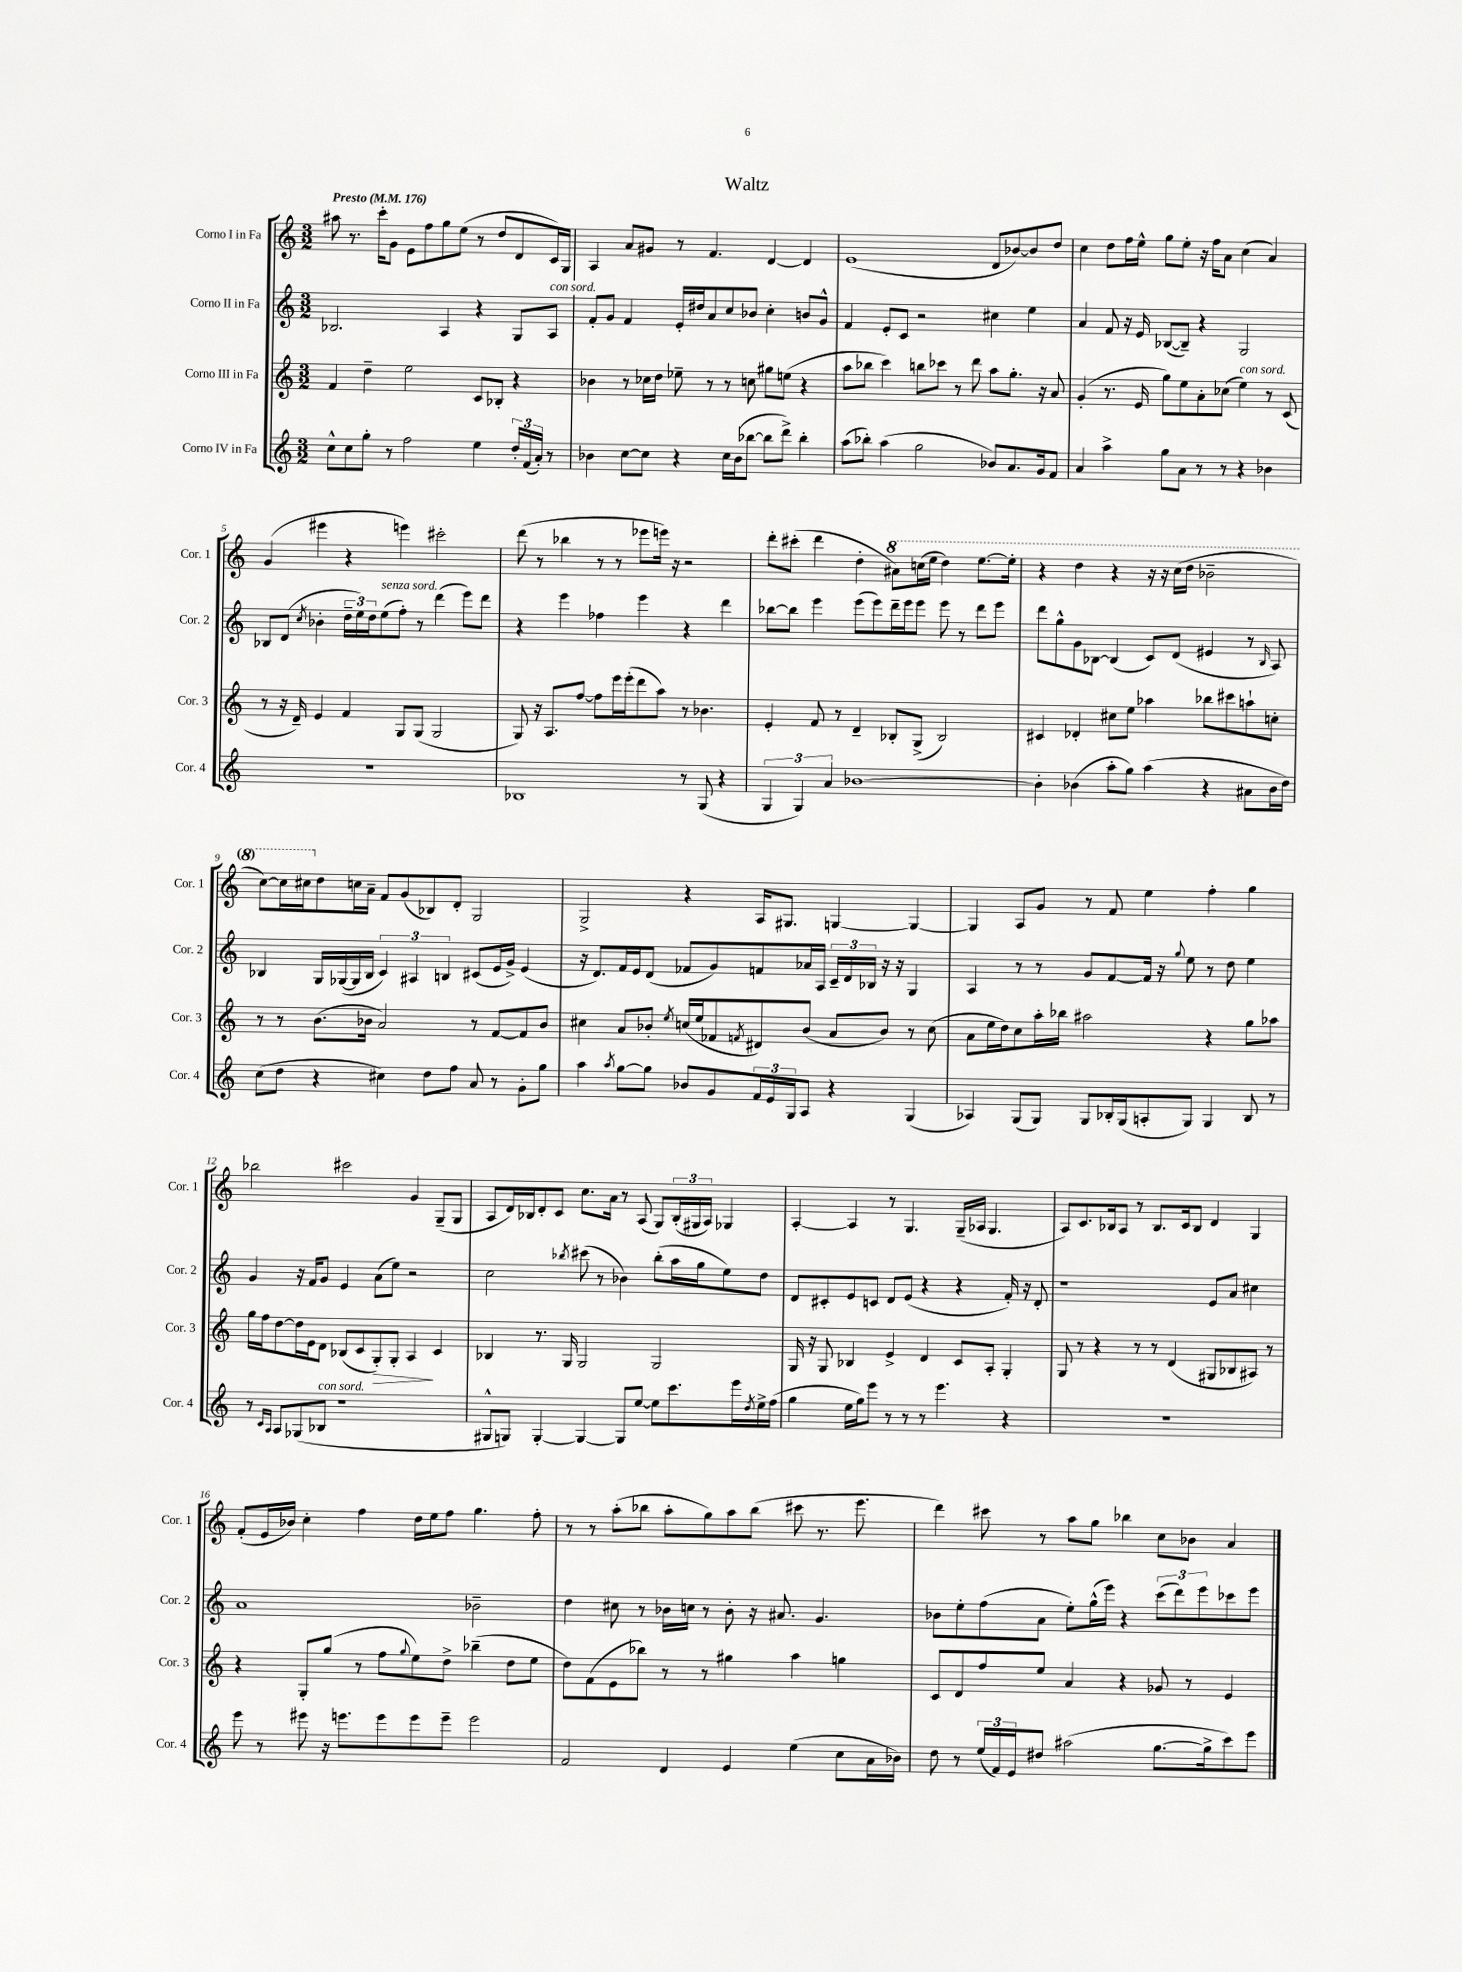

**kern	**kern	**dynam	**kern	**kern
*part4	*part3	*part3	*part2	*part1
*staff4	*staff3	*staff3	*staff2	*staff1
*I"Corno IV in Fa	*I"Corno III in Fa	*	*I"Corno II in Fa	*I"Corno I in Fa
*I'Cor. 4	*I'Cor. 3	*	*I'Cor. 2	*I'Cor. 1
*clefG2	*clefG2	*	*clefG2	*clefG2
*k[]	*k[]	*	*k[]	*k[]
*M3/2	*M3/2	*	*M3/2	*M3/2
*MM176	*MM176	*	*MM176	*MM176
=1	=1	=1	=1	=1
!	!	!	!	!LO:TX:a:B:t=Presto
8cc^^\L	4f/	.	2.B-X/	8aa#X\
8cc\	.	.	.	8.r
8gg'\J	4dd~\	.	.	.
.	.	.	.	16ccc'\KL
8r	.	.	.	8g\J
2ff\	2ee\	.	.	8e\L
.	.	.	.	8ff\
.	.	.	4A/	8gg\
.	.	.	.	(8ee\J
4ee\	8c/L	.	4r	8r
.	8B-X'/J	.	.	8dd/L
24dd'/LL	4r	.	8G/L	8d/
(24f/	.	.	.	.
24a'/JJ)	.	.	.	.
!	!	!	!LO:TX:a:i:t=con sord.	!
8r	.	.	8A/J	16c/L)
.	.	.	.	16G/JJ
=2	=2	=2	=2	=2
4b-X\	4b-X\	.	8f'/L	4A/
.	.	.	8g/J	.
[8cc\L	8r	.	4f/	8a/L
8cc\J]	16cc-X\LL	.	.	8g#X/J
.	16dd\JJ	.	.	.
4r	8ee-X~\	.	16e'/LL	8r
.	.	.	16dd#X/J	.
.	8r	.	8a/	4.f/
16cc\LL	8r	.	8cc/	.
(16b-\J	.	.	.	.
[8bb-X\J	8ccn\	.	8b-X/J	.
8bb-\L]	8gg#X\L	.	4cc'\	[4d/
8ddd^\J)	(8een\J	.	.	.
4bb-'\	4r	.	8bn/L	4d/]
.	.	.	8g^^/J	.
=3	=3	=3	=3	=3
(8aa\L	8aa\L	.	4f/	(1e
8bb-X'\J)	8bb-X\J	.	.	.
(4aa\	4ccc\)	.	8e'/L	.
.	.	.	8c/J	.
2gg\	8bbn\L	.	2r	.
.	8ccc-X\J	.	.	.
.	8r	.	.	.
.	8ddd\	.	.	.
8b-X/L)	8aa\L	.	4cc#X\	8d/L
8.a/	8.gg'\J	.	.	[8b-X/)
.	.	.	4ee\	8b-/]
16g/k	16r	.	.	.
8f/J	8a/	.	.	8dd/J
=4	=4	=4	=4	=4
4a/	(4g'/	.	4a/	4cc\
4aa^\	8.r	.	8f/	8dd\L
.	.	.	16r	16ff\L
.	16e/	.	16e/	16ee^^\JJ
8gg\L	8gg\L)	.	([8B-X/L	8gg\L
8a\J	8ee\	.	8B-~/J])	8ee'\J
8r	8a'\	.	4r	16r
.	.	.	.	16ff\KL
8r	(8cc-X\J	.	.	8a\J
!	!LO:TX:a:i:t=con sord.	!	!	!
4r	4ee\)	.	2G/	(4cc\
4b-X\	8r	.	.	4a/)
.	(8c/	.	.	.
!!LO:LB:g=z
=5	=5	=5	=5	=5
1.r	8r	.	8B-X/L	(4g/
.	16r	.	(8d/J	.
.	16d~/)	.	.	.
.	.	.	8qcc/	.
.	4e/	.	4b-X'\	4eee#X\
.	4f/	.	24dd~\LL	4r
.	.	.	24ee\)	.
.	.	.	24dd\J	.
!	!	!	!LO:TX:a:i:t=senza sord.	!
.	.	.	(8ee\	.
.	8G/L	.	8ff'\J)	4eeen\)
.	(8G/J	.	8r	.
.	2G/	.	(4ddd\	2ccc#X'\
.	.	.	8eee\L)	.
.	.	.	8ddd\J	.
=6	=6	=6	=6	=6
1B-X	8G/)	.	4r	(8ddd\
.	16r	.	.	8r
.	8.A/L	.	.	.
.	.	.	4eee\	4bb-X\
.	[8ff/J	.	.	.
.	8ff\L]	.	4ff-X\	8r
.	16eee\L	.	.	8r
.	(16eee'\J	.	.	.
.	8ddd\	.	4eee\	8eee-X\L
.	8aa\J)	.	.	16eeen\Jk)
.	.	.	.	16r
8r	8r	.	4r	2r
(8G/	4.b-X\	.	.	.
4r	.	.	4ddd\	.
=7	=7	=7	=7	=7
6G/	4e'/	.	[8bb-X\L	8ddd'\L
.	.	.	8bb-\J]	(8ccc#X'\J
6G/)	.	.	.	.
.	8f/	.	4eee\	4ddd\
6a/	.	.	.	.
.	8r	.	.	.
[1b-X	4d~/	.	(8eee\L	4dd'\
.	.	.	8eee\)	.
*	*	*	*	*8va
.	8B-X'/L	.	16ddd~\L	8aa#X\L)
.	.	.	16eee\J	.
.	(8G^/J	.	8eee\J	(16cccn\L
.	.	.	.	16eee\JJ
.	2B-/)	.	8eee\	4ddd\)
.	.	.	8r	.
.	.	.	8ddd\L	[8.eee\L
.	.	.	8eee\J	.
.	.	.	.	16eee'\Jk]
=8	=8	=8	=8	=8
4b-'\]	4c#X/	.	8ddd\L	4r
.	.	.	8gg^^\	.
(4b-X\	4d-X'/	.	8g\	4ddd\
.	.	.	[8B-X\J	.
8aa'\L	8cc#X\L	.	(4B-/]	4r
8gg\J)	8ee\J	.	.	.
(4aa\	4aa-X\	.	8c/L)	16r
.	.	.	.	16r
.	.	.	(8d/J	(16ccc\LL
.	.	.	.	16ddd\JJ
4r	8bb-X\L	.	4e#X/	2bb-X~\
.	8ccc#X\	.	.	.
8a#X\L	8aan`\	.	8r	.
.	.	.	16qqB-/	.
16b-\L	8ccn'\J	.	8A/)	.
16dd\JJ)	.	.	.	.
!!LO:LB:g=z
=9	=9	=9	=9	=9
(8cc\L	8r	.	4B-X/	[8ccc\L)
8dd\J	8r	.	.	16ccc\L]
.	.	.	.	16ccc#X\J
*	*	*	*	*X8va
4r	(8.b\L	.	16G/LL	8dd\
.	.	.	([16G-X/	.
.	.	.	16G-/]	16ccn\L
.	16b-X\Jk	.	16B-/JJ	16a~\JJ
4cc#X\)	2a/)	.	6c/)	8f/L
.	.	.	.	(8g/
.	.	.	6A#X/	.
8dd\L	.	.	.	8B-X/)
.	.	.	6Bn/	.
8ff\J	.	.	.	8d'/J
8a/	8r	.	(8c#X/L	2G/
8r	[8f/L	.	16e/L	.
.	.	.	16g^/JJ)	.
8g'\L	8f/]	.	(4e/	.
8gg\J	8b-/J	.	.	.
=10	=10	=10	=10	=10
4aa\	4cc#X\	.	16r	2G^/
.	.	.	8.d/L)	.
8qaa/	.	.	.	.
[8gg\L	8a/L	.	16f/L	.
.	.	.	16e/J	.
8gg\J]	8b-X'/J	.	(8d/J	.
.	8qee/	.	.	.
8b-X/L	(16ccn/LL	.	8f-X/L	4r
.	16ee/J	.	.	.
8g/	8f-X/	.	8g/)	.
.	8qfn/	.	.	.
24f/L	8d#X/)	.	8fn/	16A/KL
24e/	.	.	.	.
.	.	.	.	8.G#X/J
24G/J	.	.	.	.
8A/J	(8b-/J	.	16a-X/L	.
.	.	.	16A/JJ	.
4r	8a/L	.	24c~/LL	[4Gn/
.	.	.	24d/	.
.	.	.	24B-X/JJ	.
.	8b-/J)	.	16r	.
.	.	.	16r	.
(4G/	8r	.	4G/	4G/_
.	(8cc\	.	.	.
=11	=11	=11	=11	=11
4A-X/)	8a\L	.	4A/	4G/]
.	16ee\L	.	.	.
.	16dd\J)	.	.	.
(8G/L	8cc\	.	8r	8A/L
8G/J)	16aa'\L	.	8r	8g/J
.	16bb-X\JJ	.	.	.
8G/L	2aa#X\	.	8g/L	8r
16B-X'/L	.	.	[8f/	8f/
(16G/J	.	.	.	.
8An'/	.	.	16f/Jk]	4ee\
.	.	.	16r	.
.	.	.	8qqgg/	.
8G/J)	.	.	8ee\	.
4G/	4r	.	8r	4ff'\
.	.	.	8dd\	.
8B-/	8gg\L	.	4ee\	4gg\
8r	8aa-X\J	.	.	.
!!LO:LB:g=z
=12	=12	=12	=12	=12
8r	16gg\LL	.	4g/	2bb-X\
.	16ff\J	.	.	.
16qqc/LL	.	.	.	.
16qqA/JJ	.	.	.	.
8A/L	[8dd\	.	.	.
(8G-X/	16dd\L]	.	16r	.
.	16e\J	.	16f/KL	.
!LO:TX:a:i:t=con sord.	!	!	!	!
8B-X/J	8d\J	.	8g/J	.
1r	(8B-X/L	.	4e/	2ccc#X\
.	8c/	.	.	.
!	!	!LO:HP:b	!	!
.	8G'/)	>	(8a\L	.
.	8G'/J	.	8ee\J)	.
.	4A/	.	2r	4g/
.	4c/	]	.	(8G~/L
.	.	.	.	8G/J
=13	=13	=13	=13	=13
8G#X^^/L	4B-X/	.	2cc\	8A/L
8Gn/J)	.	.	.	16d/L)
.	.	.	.	16B-X/J
[4G'/	8.r	.	.	8d'/
.	.	.	.	8c/J
.	16G/	.	.	.
.	.	.	8qbb-X/	.
4G/_	2G/	.	(8ccc#X\	8.cc\L
.	.	.	8r	.
.	.	.	.	16a\Jk
8G/L]	.	.	4b-X\)	8r
[8ee/J	.	.	.	(8A/
8ee\L]	2G/	.	(8bb-'\L	8G/L)
8.ccc\	.	.	16aa\L	(24B-'/L
.	.	.	.	24G#X/
.	.	.	16gg\J	.
.	.	.	.	24A/JJ)
.	.	.	8ee\)	4G-X/
16eee\L	.	.	.	.
8qdd/	.	.	.	.
16ee^\	.	.	8dd\J	.
(16ff\JJ	.	.	.	.
=14	=14	=14	=14	=14
4gg\	16G/	.	8d/L	[4A'/
.	16r	.	.	.
.	8G/	.	8c#X'/	.
16ee\LL	4B-X/	.	8e/	4A/]
16gg\J)	.	.	.	.
8eee\J	.	.	8cn/J	.
8r	4e^/	.	8d/L	8r
8r	.	.	(8e/J	4.G/
8r	4d/	.	4r	.
4.eee\	.	.	.	.
.	8c/L	.	4r	(16G~/LL
.	.	.	.	16A-X/JJ
.	8A'/J	.	.	4.G/
4r	4G'/	.	16f'/)	.
.	.	.	16r	.
.	.	.	8d'/	.
=15	=15	=15	=15	=15
1.r	8G/	.	1r	8A/L)
.	8r	.	.	8.c/
.	4r	.	.	.
.	.	.	.	16B-X/k
.	.	.	.	8A/J
.	8r	.	.	8r
.	8r	.	.	8.B-/L
.	(4d/	.	.	.
.	.	.	.	16c/k
.	.	.	.	8B-/J
.	8G#X/L	.	8e/L	4d/
.	8B-X/	.	8a/J	.
.	8A#X/J)	.	4cc#X\	4G/
.	8r	.	.	.
!!LO:LB:g=z
=16	=16	=16	=16	=16
8eee\	4r	.	1a	(8f'/L
8r	.	.	.	16e/L
.	.	.	.	16b-X/JJ)
8eee#X\	8G'/L	.	.	4cc'\
16r	(8gg/J	.	.	.
8.eeen\L	.	.	.	.
.	8r	.	.	4ff\
8eee\	8ff\L	.	.	.
.	8qqgg/	.	.	.
8eee\	8ee\)	.	.	16dd\LL
.	.	.	.	16ee\J
8eee~\J	8dd^\J	.	.	8ff\J
2eee\	(4bb-X~\	.	2b-X~\	4.gg\
.	8dd\L	.	.	.
.	8ee\J	.	.	8ff'\
=17	=17	=17	=17	=17
2f/	8dd\L)	.	4dd\	8r
.	(8f\	.	.	8r
.	8e\	.	8cc#X\	(8aa'\L
.	8bb-X\J)	.	8r	8bb-X\J
4d/	8r	.	16b-X\LL	8aa'\L
.	.	.	16ccn\JJ	.
.	8r	.	8r	8gg\)
4e/	4gg#X\	.	8b-'\	8aa\
.	.	.	16r	(8bb-\J
.	.	.	8.a#X/	.
(4ee\	4aa\	.	.	8ccc#X\
.	.	.	4.g/	8.r
8cc\L	4ggn\	.	.	.
.	.	.	.	8.eee\
16a\L	.	.	.	.
16b-X\JJ)	.	.	.	.
=18	=18	=18	=18	=18
8dd\	8c/L	.	8b-X\L	4ddd\)
8r	8d/	.	8ee'\	.
(24ee/LL	8ff/	.	(8ff\	8ccc#X\
24f/)	.	.	.	.
24e/J	.	.	.	.
8dd#X/J	8ee/J	.	8a\J	8r
(2aa#X\	4a/	.	8ee'\L)	8aa\L
.	.	.	(16gg^^\L	8gg\J
.	.	.	16eee\JJ)	.
.	4r	.	4r	4bb-X\
[8.gg\L	8g-X/	.	(12ccc\L	8cc\L
.	.	.	12ddd\)	.
.	8r	.	.	8b-X\J
.	.	.	12eee\	.
16gg^\k]	.	.	.	.
8ccc\)	4e/	.	8ccc-X\	4a/
8eee\J	.	.	8eee\J	.
==	==	==	==	==
*-	*-	*-	*-	*-
